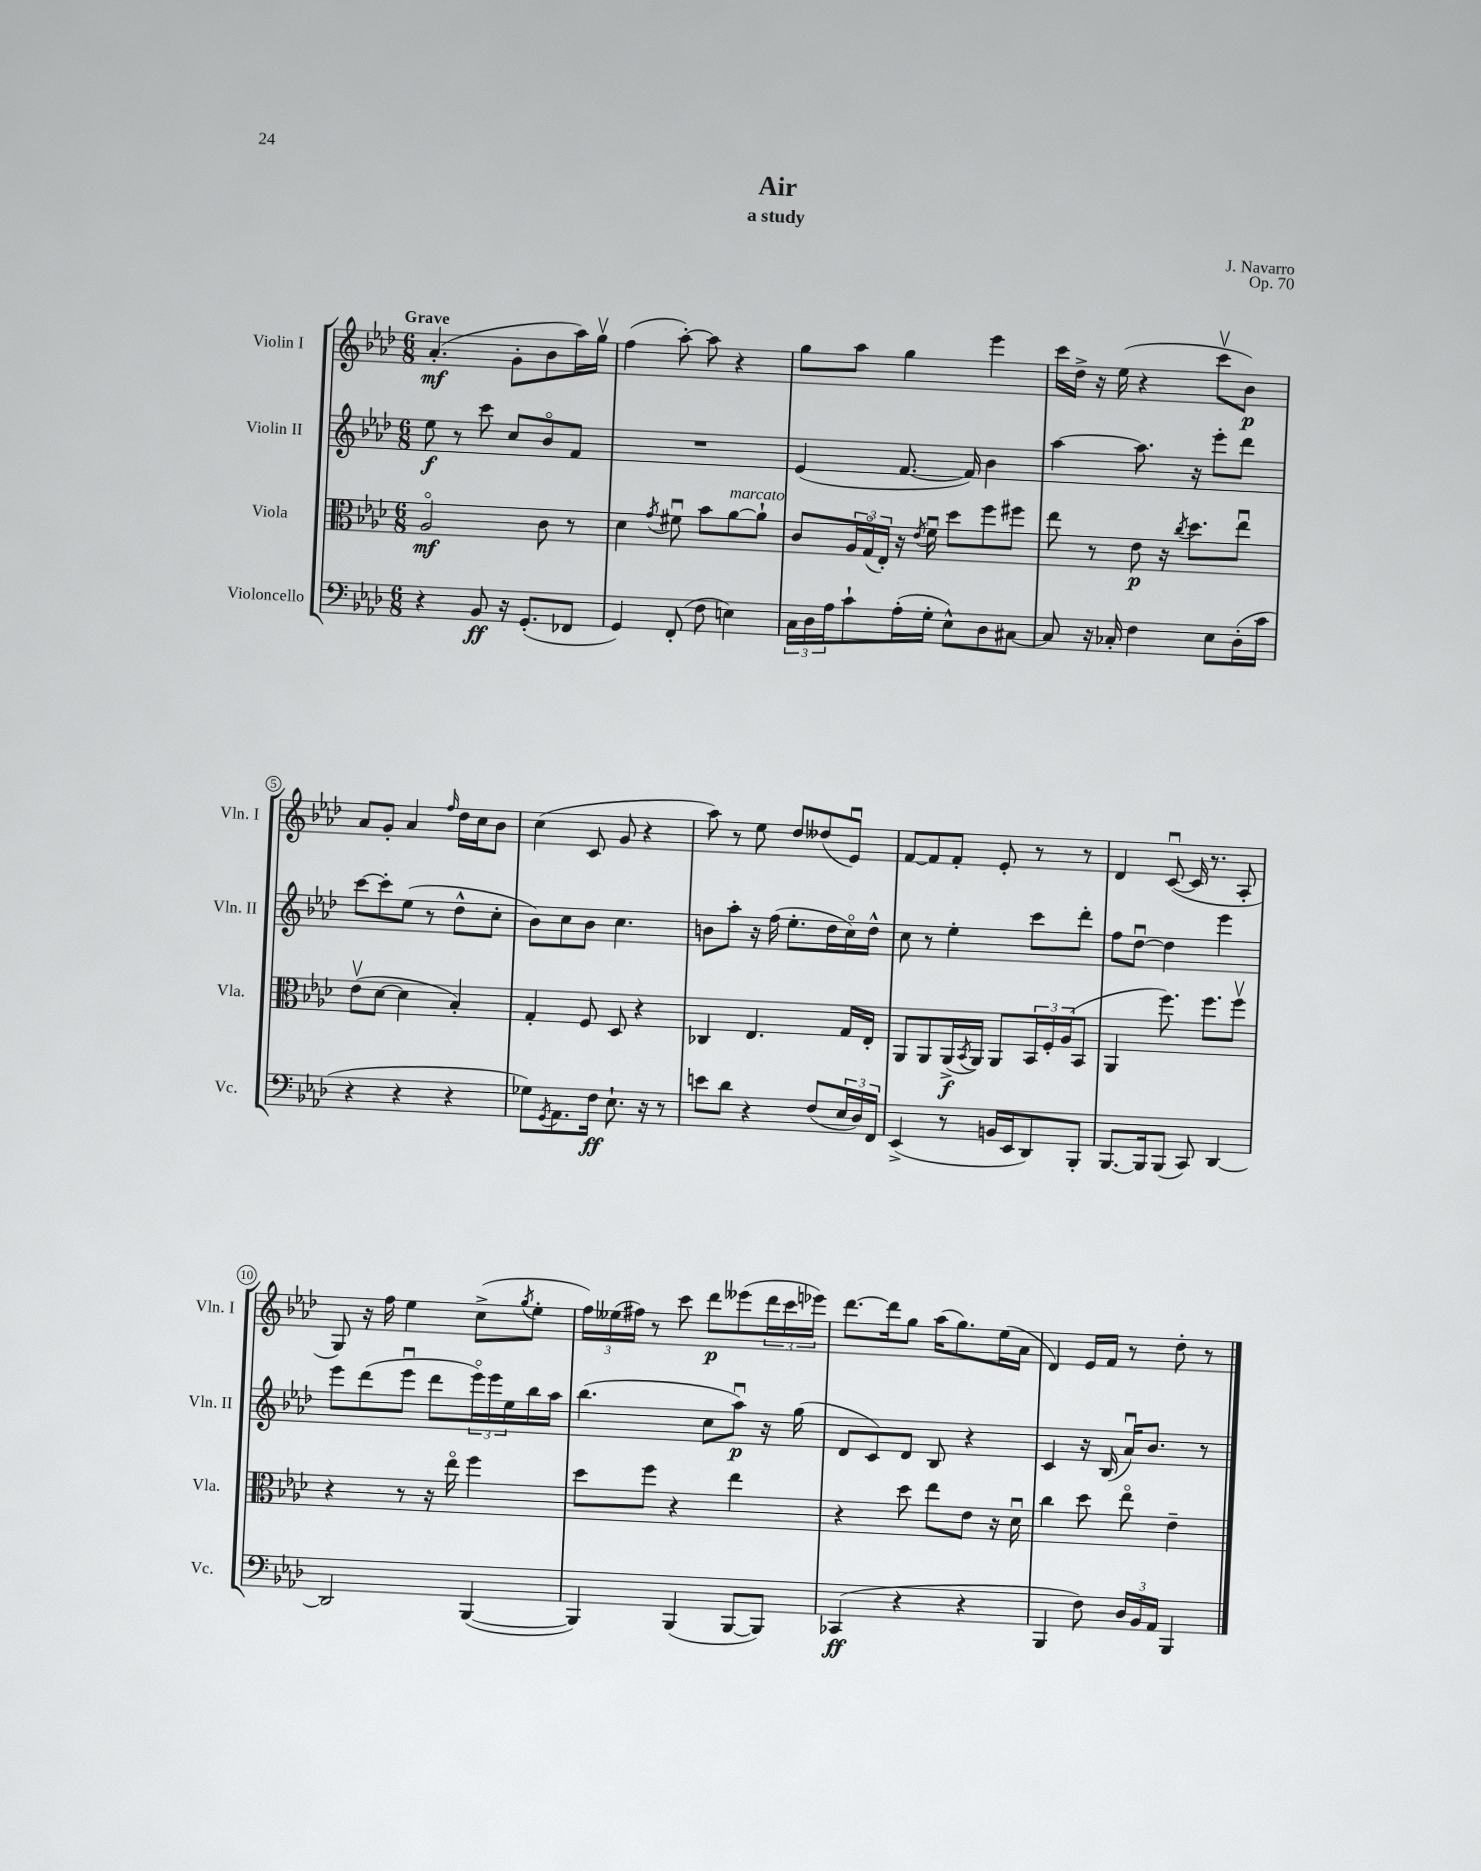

**kern	**kern	**kern	**kern
*staff4	*staff3	*staff2	*staff1
*clefF4	*clefC3	*clefG2	*clefG2
*k[b-e-a-d-]	*k[b-e-a-d-]	*k[b-e-a-d-]	*k[b-e-a-d-]
*M6/8	*M6/8	*M6/8	*M6/8
4r	2A-o	8ee-	(4.a-'
.	.	8r	.
8BB-	.	8ccc	.
16r	.	8cc	8g'
(8.GG'	.	.	.
.	8c	8b-o	8b-
8FF-	8r	8f	16aa-)
.	.	.	16ggv
=	=	=	=
4GG)	4d-	2.r	(4ff
.	8qg	.	.
(8FF'	8f#u	.	[8aa-')
8F	8b-	.	8aa-]
4E)	[8a-	.	4r
.	8a-`]	.	.
=	=	=	=
24C	8c	(4e-	8gg
24D-	.	.	.
24A-	.	.	.
8c`	24A-	.	8aa-
.	(24Go	.	.
.	24E-')	.	.
(16A-'	16r	[8.f	4gg
.	8qe-	.	.
16G'	16fu	.	.
8E-^^)	8dd-	.	.
.	.	16f])	.
8D-	8ff	4b-	4eee-
[8C#	8ff#	.	.
=	=	=	=
8C#]	8ee-	[4aa-	16ccc
.	.	.	16dd-^
16r	8r	.	16r
16C-'	.	.	(16ee-
4F	8e-	8.aa-]	4r
.	16r	.	.
.	8qcc	.	.
.	8.dd-	16r	.
8E-	.	8eee-'	8cccv
(16D-'	8ee-u	8ddd-	8b-)
16c	.	.	.
=	=	=	=
4r	(8e-v	[8ccc	8a-
.	[8d-	8ccc']	8g'
4r	4d-]	(8ee-	4a-
.	.	8r	.
.	.	.	16qqff
4r	4B-')	8dd-^^	16dd-
.	.	.	16cc
.	.	8cc'	8b-
=	=	=	=
8G-)	4G'	8b-)	(4cc
8qGG	.	.	.
8.AA-	.	8cc	.
.	8F	8b-	8c
16F	.	.	.
8.E-`	8D-	4.cc	8g
.	4r	.	4r
16r	.	.	.
8r	.	.	.
=	=	=	=
8e	4C-	8b	8aa-)
8d-	.	8aa-'	8r
4r	4.E-	16r	8ee-
.	.	(16ff	.
.	.	8.ee-'	8dd-
(8F	.	.	(8dd--
.	.	16dd-	.
24E-	16G	16cco)	8e-u)
24D-)	.	.	.
.	16E-'	16dd-^^	.
24FF	.	.	.
=	=	=	=
(4EE-^	8AA-	8cc	[8f
.	8AA-	8r	8f]
8r	(16AA-^	4ee-'	8f'
.	8qBB-	.	.
.	16AA-)	.	.
16BB	8AA-	.	8e-'
16EE-	.	.	.
8DD-)	24BB-	8ccc	8r
.	24F'	.	.
.	(24A-	.	.
8BBB-'	8BB-	8ddd-'	8r
=	=	=	=
[8.BBB-	4AA-	8ff	4d-
.	.	[8dd-u	.
16BBB-]	.	.	.
(8BBB-	8.ff)	4dd-]	([8cu
8CC)	.	.	16c]
.	8.ff	.	8.r
[4DD-	.	4eee-	.
.	8ffv	.	8A-'
=	=	=	=
2DD-]	4r	8eee-	8G)
.	.	(8ddd-	16r
.	.	.	16ff
.	8r	8eee-u	4ee-
.	16r	8ddd-	.
.	16ee-o	.	.
([4BBB-	4ff	24eee-o)	(8cc^
.	.	24eee-	.
.	.	24ee-	.
.	.	.	8qgg
.	.	16bb-	8ee-'
.	.	16aa-	.
=	=	=	=
4BBB-])	8dd-	(4.bb-	24ff)
.	.	.	(24ee--
.	.	.	24ff#)
.	8ff	.	8r
(4BBB-	4r	.	8ccc
.	.	8cc	8ddd-
[8BBB-	4ee-	8aa-u)	(8eee--
8BBB-])	.	16r	24ddd-
.	.	.	24ccc
.	.	(16gg	.
.	.	.	24eee-)
=	=	=	=
(4CC-	4r	8d-	[8.ddd-
.	.	8c)	.
.	.	.	16ddd-]
4r	8dd-	8d-	8gg
.	8ee-	8B-	(16aa-
.	.	.	8.gg)
4r	8e-	4r	.
.	16r	.	(16ee-
.	16d-u	.	16a-
=	=	=	=
4BBB-	4cc	4c	4d-)
8F)	8dd-	16r	16e-
.	.	(16B-	16f
24D-	8ee-o	16a-u)	8r
24BB-	.	.	.
.	.	8.b-	.
24AA-	.	.	.
4BBB-	4e-~	.	8dd-'
.	.	8r	8r
==	==	==	==
*-	*-	*-	*-
